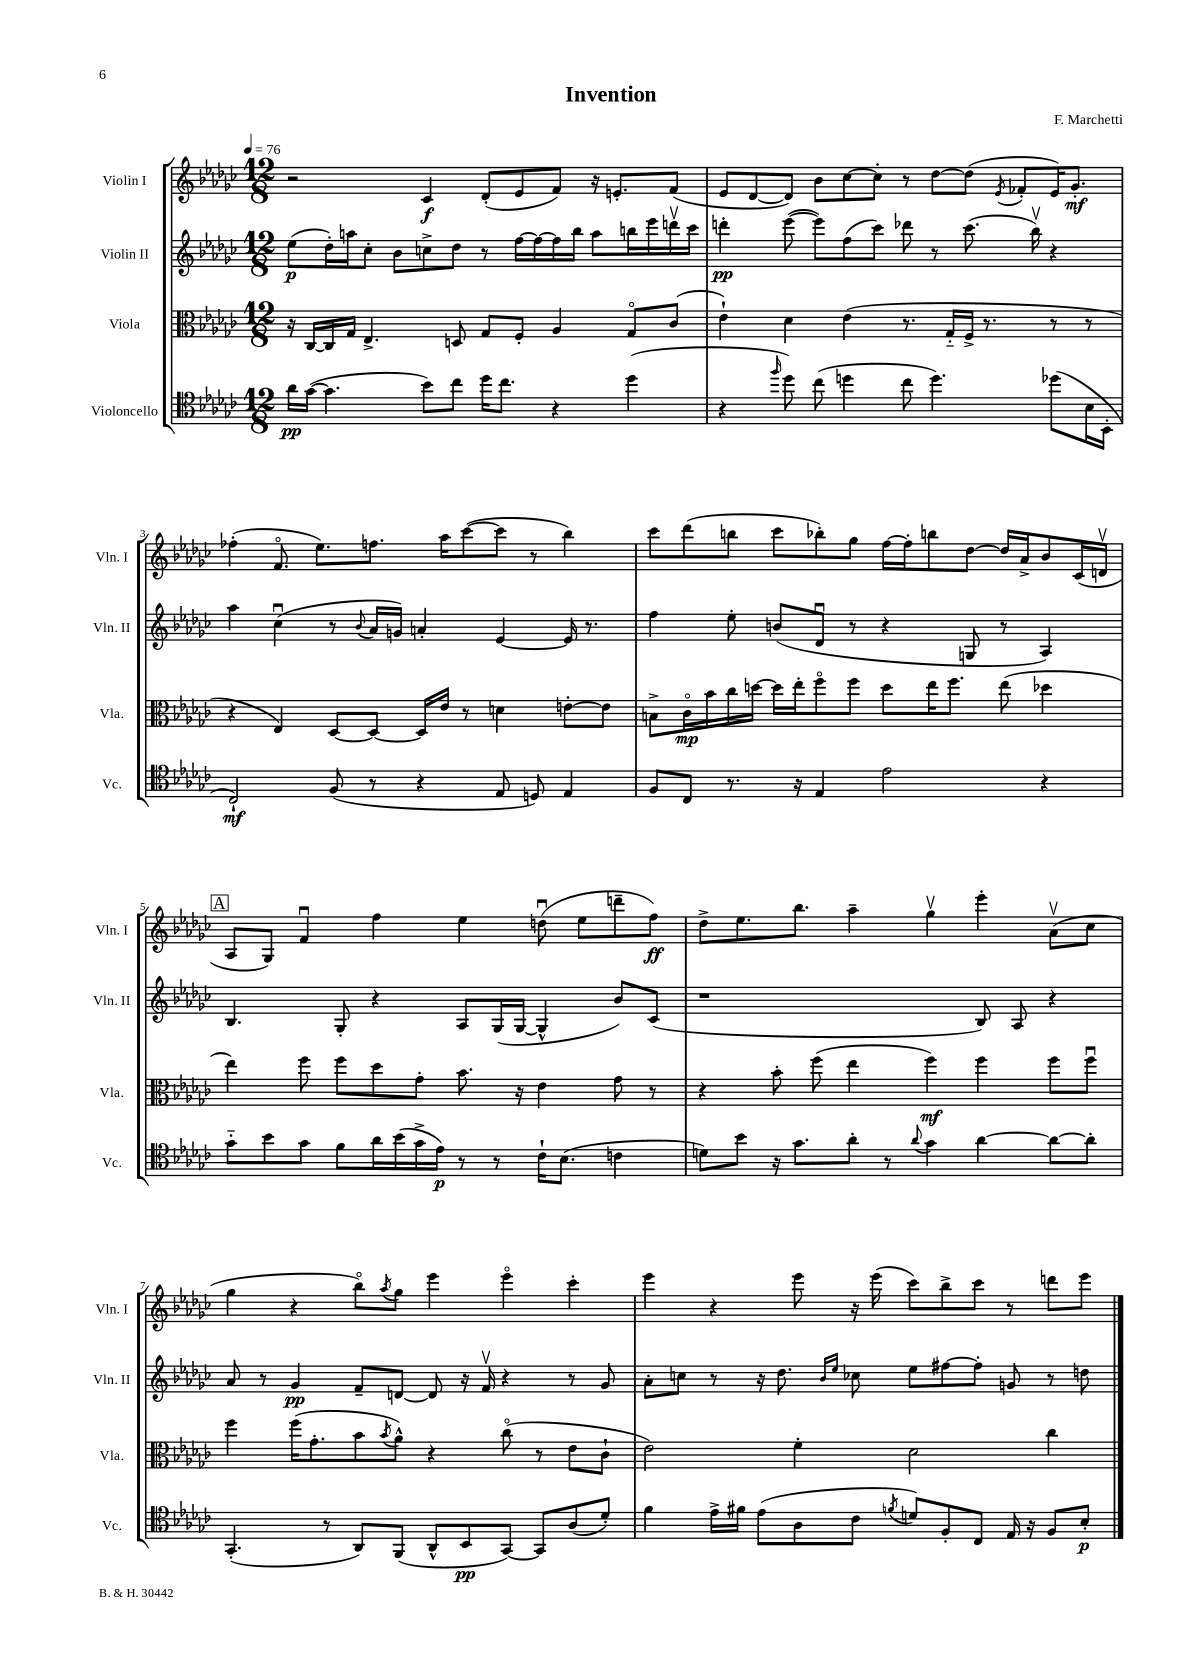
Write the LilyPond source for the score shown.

\header { title = "Invention" composer = "F. Marchetti" }
<<
\new StaffGroup <<
\new Staff = "s0" \with { instrumentName = "Violin I" shortInstrumentName = "Vln. I" } {
    \clef treble \key ges \major \numericTimeSignature \time 12/8 \tempo 4 = 76
    r2 ces'4\f des'8-.( ees'8 f'8) r16 e'8.-. f'8( |
    ees'8 des'8~ des'8) bes'8 ces''8~ ces''8-. r8 des''8~ des''8( \acciaccatura { ees'8 } fes'8-. ees'16) ges'8.-.\mf |
    fes''4-.( f'8.\flageolet ees''8.) f''8. aes''16 ces'''8~( ces'''8 r8 bes''4) |
    ces'''8 des'''8( b''8 ces'''8 bes''8-.) ges''8 f''16~ f''16-. b''8 des''8~ des''16 aes'16-> bes'8 ces'16( d'16\upbow |
    \mark \markup { \box "A" } aes8 ges8) f'4\downbow f''4 ees''4 d''8\downbow( ees''8 d'''8-- f''8\ff) |
    des''8-> ees''8. bes''8. aes''4-- ges''4\upbow ees'''4-. aes'8\upbow( ces''8 |
    ges''4 r4 bes''8\flageolet) \acciaccatura { aes''8 } ges''8 ees'''4 ees'''4\flageolet ces'''4-. |
    ees'''4 r4 ees'''8 r16 ees'''16( ces'''8) bes''8-> ces'''8 r8 d'''8 ees'''8 \bar "|." |
}
\new Staff = "s1" \with { instrumentName = "Violin II" shortInstrumentName = "Vln. II" } {
    \clef treble \key ges \major \numericTimeSignature \time 12/8
    ees''8\p( des''16-.) a''16 ces''8-. bes'8 c''8-> des''8 r8 f''16~ f''16~ f''16 bes''16 a''8 b''16 ees'''16 d'''16\upbow ces'''16 |
    d'''4-.\pp ees'''8~( ees'''8) f''8( ces'''8) des'''8 r8 ces'''8.( bes''16\upbow) r4 |
    aes''4 ces''4\downbow( r8 \appoggiatura { bes'8 } aes'16 g'16) a'4-. ees'4~ ees'16 r8. |
    f''4 ees''8-. b'8( des'8\downbow r8 r4 g8 r8 aes4) |
    \mark \markup { \box "A" } bes4. ges8-. r4 aes8 ges16( ges16~ ges4-^ bes'8) ces'8( |
    r1 bes8) aes8 r4 |
    aes'8 r8 ges'4\pp f'8-- d'8~ d'8 r16 f'16\upbow r4 r8 ges'8 |
    aes'8-. c''8 r8 r16 des''8. \grace { bes'16 ees''16 } ces''8 ees''8 fis''8~ fis''8-. g'8 r8 d''8 \bar "|." |
}
\new Staff = "s2" \with { instrumentName = "Viola" shortInstrumentName = "Vla." } {
    \clef alto \key ges \major \numericTimeSignature \time 12/8
    r16 ces16~ ces16 ges16 ees4.-> d8 ges8 f8-. aes4 ges8\flageolet ces'8( |
    ees'4-!) des'4 ees'4( r8. ges16-_ f16-> r8. r8 r8 |
    r4 ees4) des8~ des8~ des16 ees'16 r8 d'4 e'8~-. e'8 |
    b8-> ces'16\flageolet\mp bes'16 ces''16 d''16~ d''16 ees''16-. f''8\flageolet f''8 d''8 ees''16 f''8. ees''8( des''4 |
    \mark \markup { \box "A" } ees''4) f''8 f''8 des''8 ges'8-. bes'8. r16 ees'4 ges'8 r8 |
    r4 bes'8-. f''8( ees''4 f''4\mf) f''4 f''8 f''8\downbow |
    f''4 f''16( ges'8.-. bes'8 \acciaccatura { bes'8 } aes'8-^) r4 ces''8\flageolet( r8 ees'8 ces'8-! |
    ees'2) f'4-. des'2 ces''4 \bar "|." |
}
\new Staff = "s3" \with { instrumentName = "Violoncello" shortInstrumentName = "Vc." } {
    \clef tenor \key ges \major \numericTimeSignature \time 12/8
    aes'16\pp ges'16~( ges'4. bes'8) ces''8 des''16 ces''8. r4 des''4( |
    r4 \grace { f''16 } des''8) ces''8( d''4 ces''8 d''4.) des''8( bes16 bes,16-. |
    ces2-!\mf) f8( r8 r4 ees8 d8) ees4 |
    f8 ces8 r8. r16 ees4 ees'2 r4 |
    \mark \markup { \box "A" } ges'8-_ bes'8 ges'8 f'8 aes'16 bes'16( ges'16-> ees'16\p) r8 r8 ces'16-! bes8.( c'4 |
    d'8) bes'8 r16 ges'8. aes'8-. r8 \appoggiatura { aes'8 } ges'4 aes'4~ aes'8~ aes'8-. |
    ges,4.-.( r8 aes,8) f,8( aes,8-^ bes,8\pp ges,8~) ges,8 aes8( des'8-.) |
    f'4 ees'16-> fis'16 ees'8( aes8 ces'8 \acciaccatura { f'8 } d'8) f8-. ces8 ees16 r16 f8 bes8-.\p \bar "|." |
}
>>
>>
